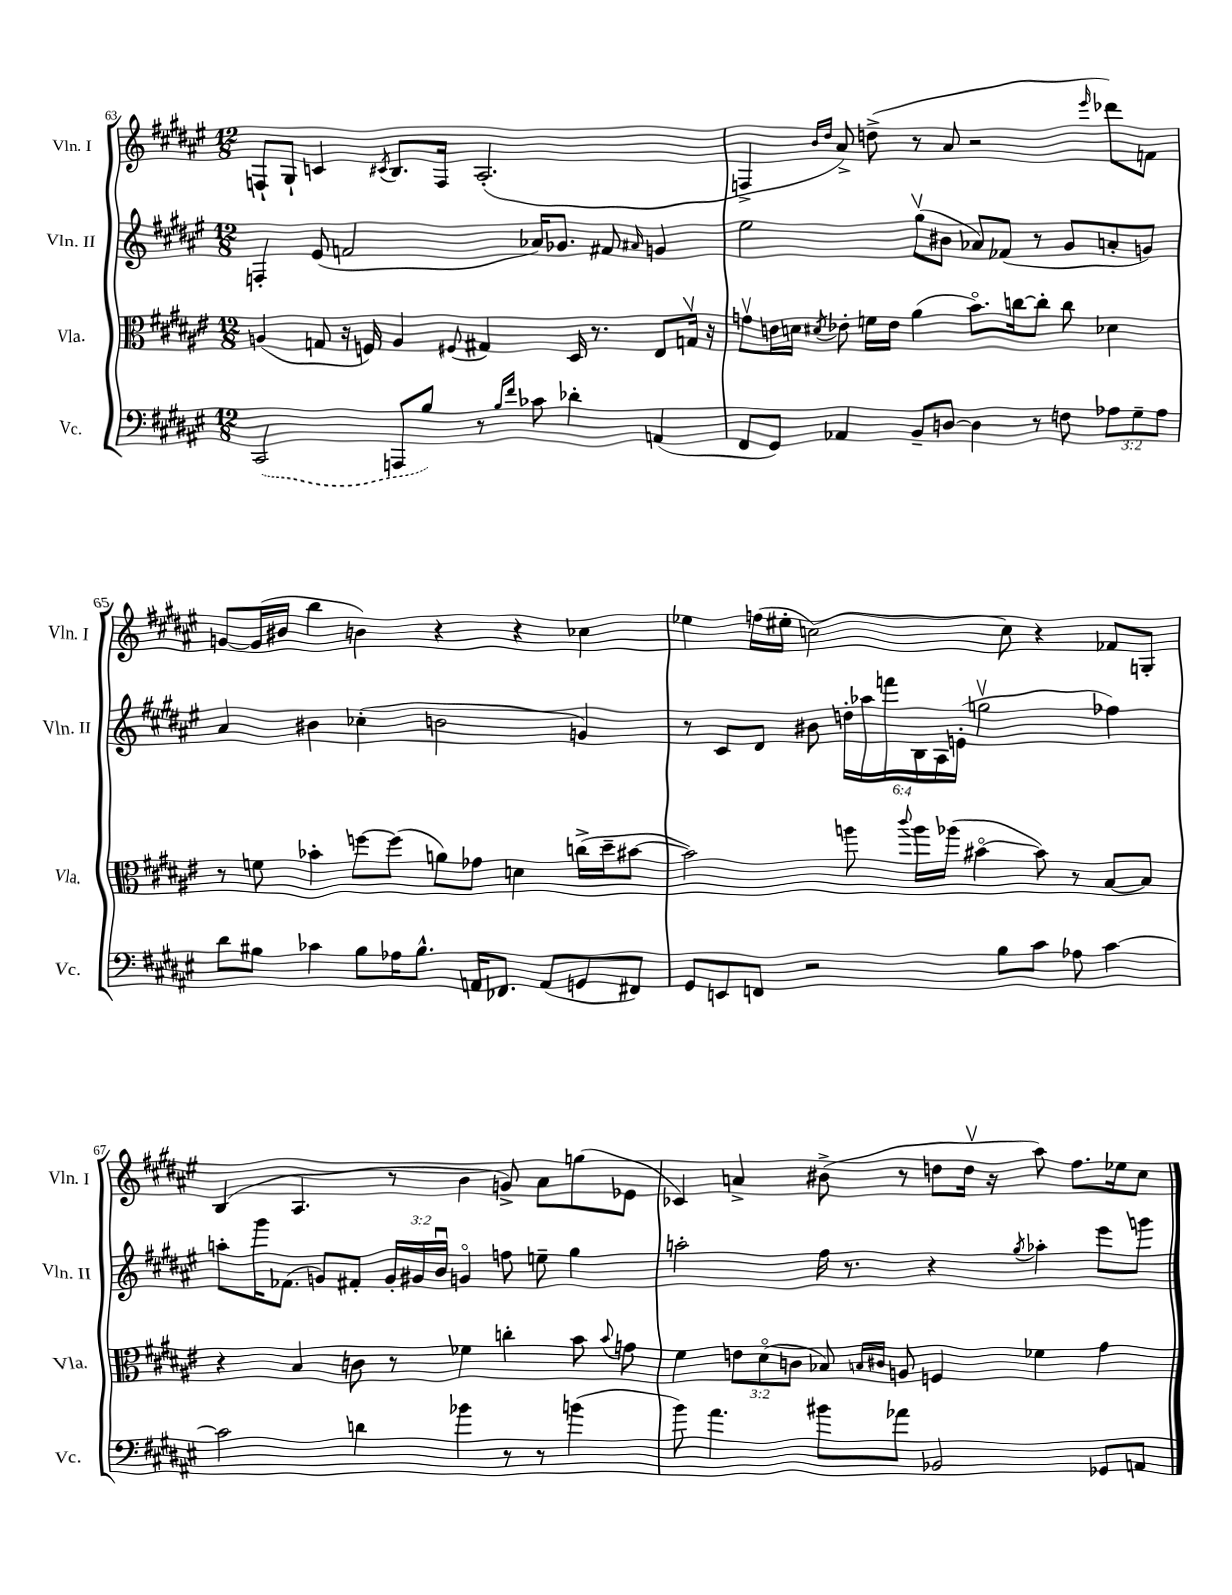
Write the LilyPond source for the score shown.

<<
\new StaffGroup <<
\new Staff = "s0" \with { instrumentName = "Vln. I" shortInstrumentName = "Vln. I" } {
    \clef treble \key fis \major \numericTimeSignature \time 12/8
    \autoBeamOff f8[-! gis8]-! c'4 \acciaccatura { cis'8 } b8.[ f16] ais2.-.( |
    f4-> \grace { b'16[ dis''16] } ais'8->) d''8->( r8 ais'8 r2 \grace { eis'''16 } des'''8[) f'8] |
    g'8[~ g'16( bis'16] b''4 b'4) r4 r4 ces''4 |
    ees''4 f''16[( eis''16]-. c''2~) c''8 r4 fes'8[ g8]-. |
    b4( ais4. r8 b'4 g'8->) ais'8[ g''8( ees'8] |
    ces'4) a'4-> bis'8->( r8 d''8[ d''16]\upbow r16 ais''8) fis''8.[ ees''16 cis''8] \bar "|." |
}
\new Staff = "s1" \with { instrumentName = "Vln. II" shortInstrumentName = "Vln. II" } {
    \clef treble \key fis \major \numericTimeSignature \time 12/8 \override Staff.TupletNumber.text = #tuplet-number::calc-fraction-text
    \autoBeamOff f4-. eis'8( f'2 aes'16[) ges'8.] fis'8 \grace { ais'16 } g'4 |
    eis''2 gis''8[\upbow( bis'8] aes'8[) fes'8]( r8 gis'8[ a'8-. g'8]) |
    ais'4 bis'4 ces''4-.( b'2 g'4) |
    r8 cis'8[ dis'8] bis'8 \tuplet 6/4 { d''16[-. aes''16 f'''16 b16 ais16 e'16]-.( } g''2\upbow fes''4) |
    a''8[-. gis'''16 fes'8.]( g'8[) fis'8]-. \tuplet 3/2 { g'16[-. gis'16 b'16]\downbow } g'4\flageolet f''8 e''8-- gis''4 |
    a''2-. fis''16 r8. r4 \acciaccatura { gis''8 } aes''4-. eis'''8[ g'''8] \bar "|." |
}
\new Staff = "s2" \with { instrumentName = "Vla." shortInstrumentName = "Vla." } {
    \clef alto \key fis \major \numericTimeSignature \time 12/8 \override Staff.TupletNumber.text = #tuplet-number::calc-fraction-text
    \autoBeamOff a4( g8 r16 f16) a4 \appoggiatura { fis8 } gis4 dis16 r8. eis8[ g16]\upbow r16 |
    g'8[\upbow e'16 d'16] \acciaccatura { dis'8 } ees'8-. f'16[ ees'16] ais'4( b'8.[\flageolet) c''16~ c''8]-. c''8 des'4 |
    r8 f'8 bes'4-. f''8[~ f''8]( a'8[) ges'8] d'4 c''16[->( dis''16-- bis'8]~ |
    bis'2) a''8 \appoggiatura { cis'''8 } a''16[ aes''16]( bis'4~\flageolet bis'8) r8 b8[~ b8] |
    r4 b4 c'8 r8 fes'4 c''4-. b'8 \appoggiatura { b'8 } g'8 |
    fis'4 \tuplet 3/2 { e'8[ dis'8\flageolet( c'8] } bes8) \grace { b16[ cis'16] } a8 f4 fes'4 gis'4 \bar "|." |
}
\new Staff = "s3" \with { instrumentName = "Vc." shortInstrumentName = "Vc." } {
    \clef bass \key fis \major \numericTimeSignature \time 12/8 \override Staff.TupletNumber.text = #tuplet-number::calc-fraction-text
    \autoBeamOff \once \slurDashed cis,2( a,,8[ b8]) r8 \grace { b16[ fis'16] } ces'8 des'4-. a,4( |
    fis,8[ gis,8]) aes,4 b,8[-- d8]~ d4 r8 f8 \tuplet 3/2 { aes8[ gis8-- aes8] } |
    dis'8[ bis8] ces'4 bis8[ aes16 bis8.]-^ a,16[ fes,8.] a,8[( g,8 fis,8]) |
    gis,8[ e,8 f,8] r2 b8[ cis'8] aes8 cis'4~ |
    cis'2 d'4 bes'4 r8 r8 b'4( |
    b'8) ais'4. bis'8[ aes'8] bes,2 ges,8[ a,8] \bar "|." |
}
>>
>>
\layout { \context { \Score currentBarNumber = #63 } }
